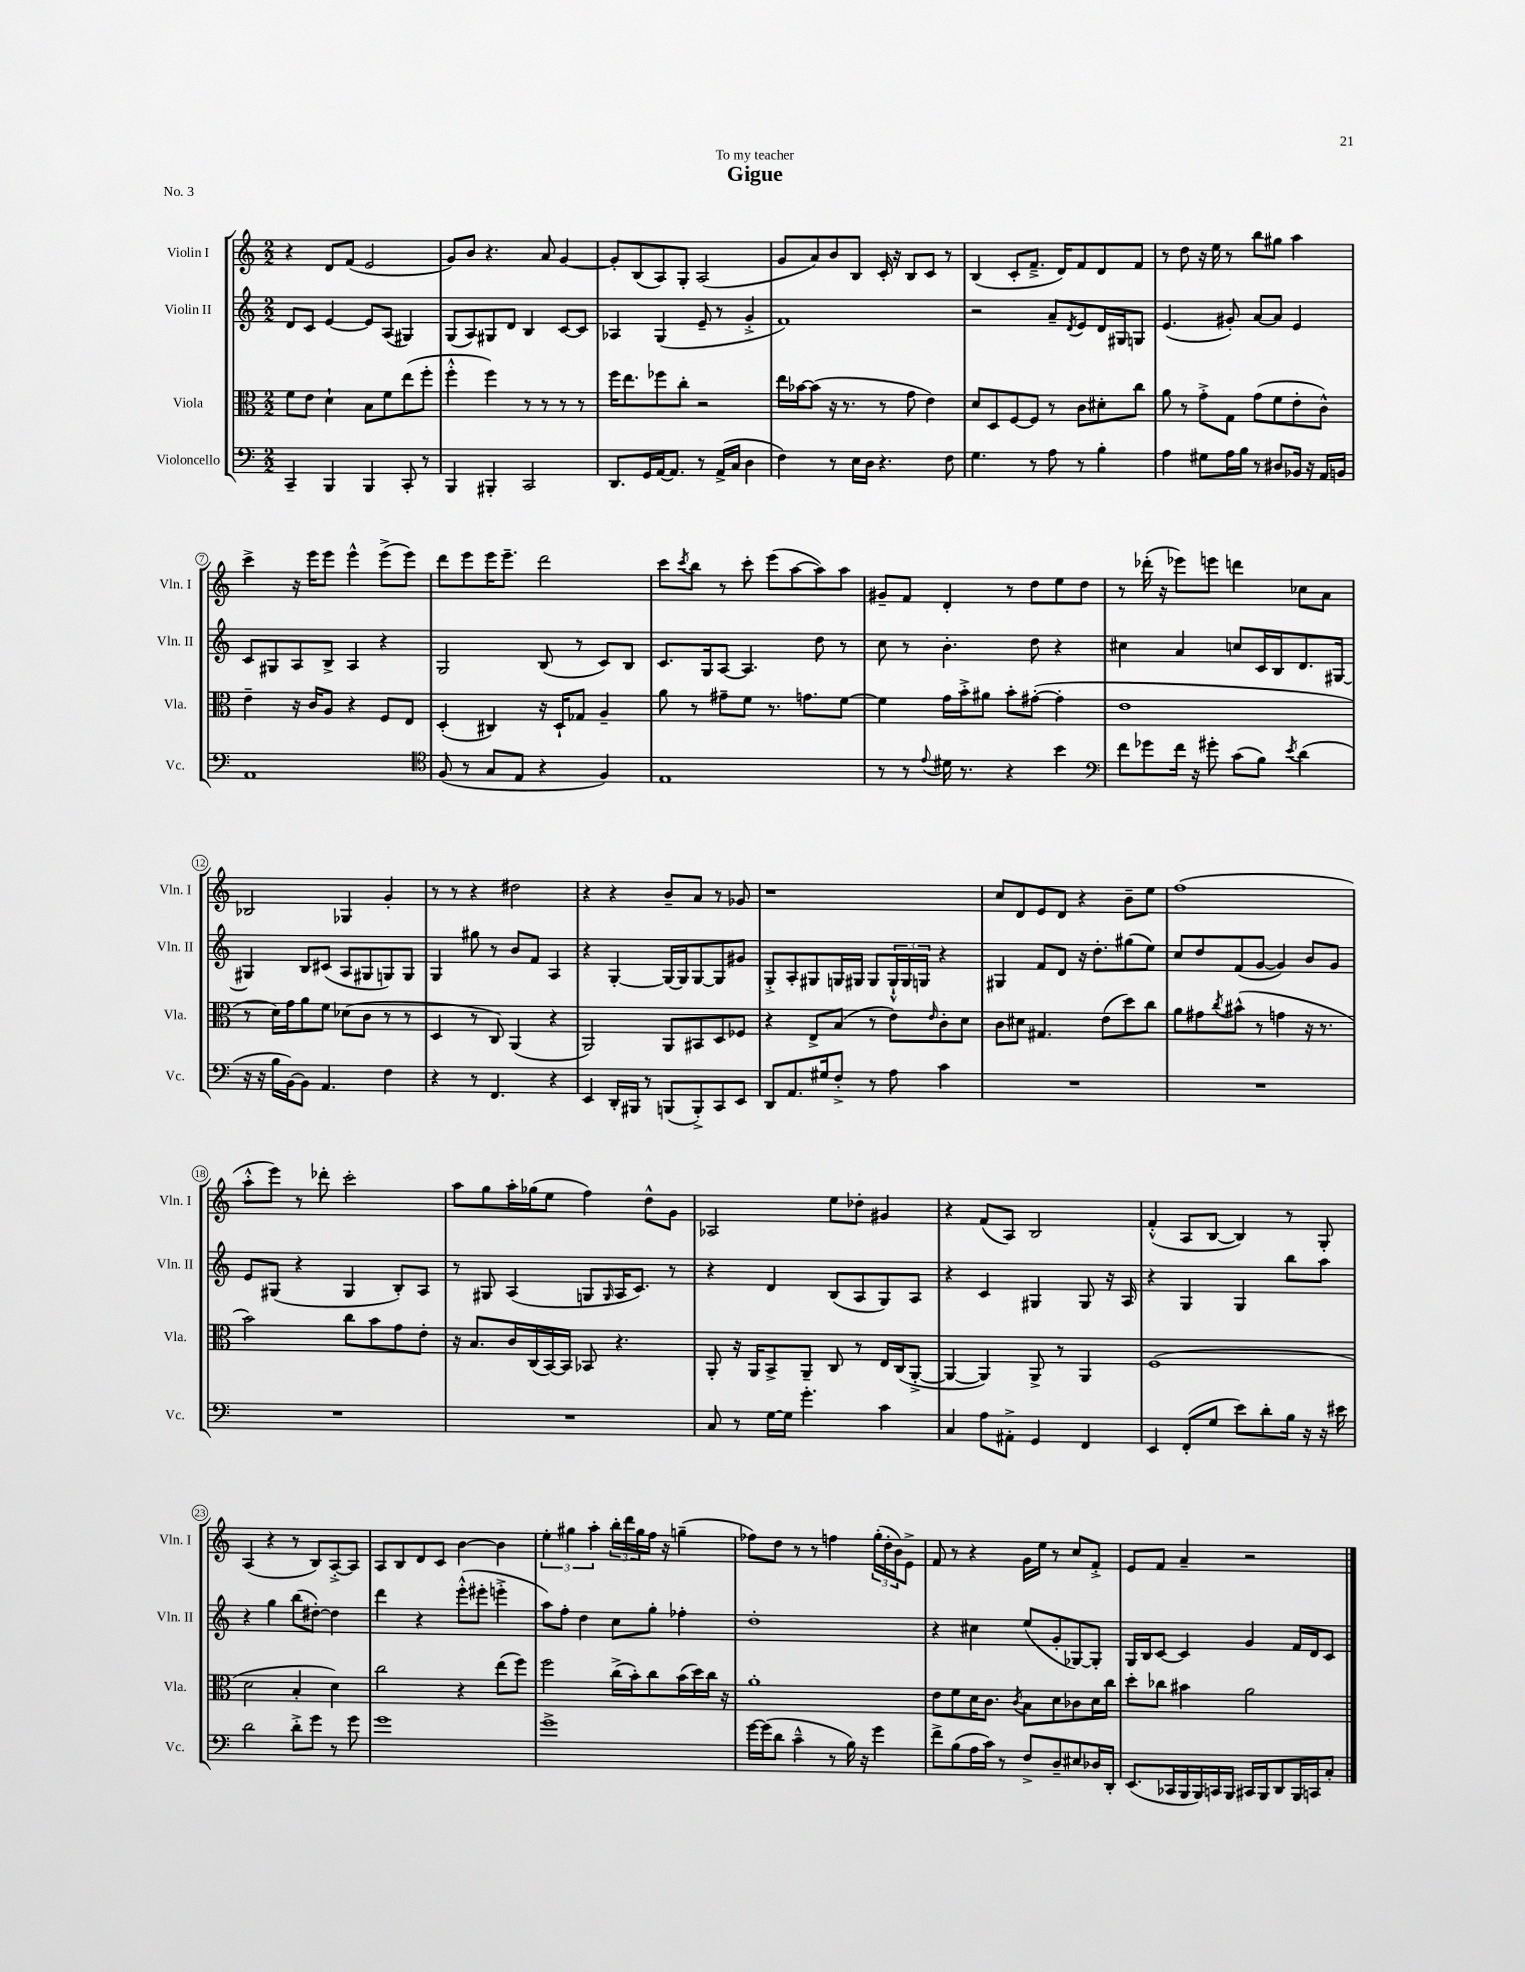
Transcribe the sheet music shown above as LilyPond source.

\header { title = "Gigue" dedication = "To my teacher" piece = "No. 3" }
<<
\new StaffGroup <<
\new Staff = "s0" \with { instrumentName = "Violin I" shortInstrumentName = "Vln. I" } {
    \clef treble \key c \major \numericTimeSignature \time 2/2
    r4 d'8 f'8( e'2 |
    g'8) b'8 r4. a'8 g'4~ |
    g'8-. b8( a8) g8-. a2( |
    g'8 a'8) b'8 b8 c'16-. r16 b8 c'8 r8 |
    b4( c'8-. f'8.---> d'16) f'8 d'8 f'8 |
    r8 d''8 r16 e''16 r8 b''8 gis''8 a''4 |
    c'''4-> r16 e'''16 e'''8 e'''4-^ e'''8->( e'''8) |
    d'''8 e'''8 e'''16 e'''8.-- d'''2 |
    c'''8 \acciaccatura { c'''8 } b''8 r8 c'''8-. e'''8( a''8~ a''8) a''8 |
    gis'8-- f'8 d'4-. r8 d''8 e''8 d''8 |
    r8 des'''16-.( r16 ees'''8) e'''8 d'''4 ces''8 a'8 |
    bes2 ges4 g'4-. |
    r8 r8 r4 dis''2 |
    r4 r4 b'8-- a'8 r8 ges'8 |
    r1 |
    c''8 d'8 e'8 d'8 r4 b'8-- e''8 |
    f''1( |
    a''8-.-^ e'''8) r8 des'''8-. c'''2-. |
    a''8 g''8 a''16-. ges''16( e''8 f''4) d''8-^ g'8 |
    aes2 e''8 des''8-. gis'4 |
    r4 f'8( a8) b2 |
    f'4-.-^( a8 b8~ b4) r8 g8-. |
    a4( r4 r8 b8) a8~-.-> a8 |
    a8 b8 d'8 c'8 b'4~ b'4 |
    \tuplet 3/2 { e''4-. gis''4 a''4-. } \tuplet 3/2 { b''16-. d'''16 gis''16 } f''16 r16 g''4--( |
    fes''8) d''8 r8 r8 f''4 \tuplet 3/2 { g''16-.( d''16-. b'16) } e'8-> |
    f'8 r8 r4 g'16 e''16 r8 c''8 f'8-.-> |
    e'8 f'8 a'4-- r2 \bar "|." |
}
\new Staff = "s1" \with { instrumentName = "Violin II" shortInstrumentName = "Vln. II" } {
    \clef treble \key c \major \numericTimeSignature \time 2/2
    d'8 c'8 e'4~ e'8 a8( gis4) |
    g8( a8) gis8 d'8 b4 c'8~ c'8 |
    aes4 g4( e'8-- r8 g'4-.-> |
    f'1) |
    r2 a'8-- \acciaccatura { d'8 } e'8 d'16 gis16 g8 |
    e'4.( gis'8-.) a'8~ a'8 e'4 |
    c'8 gis8 a8 b8-> a4 r4 |
    g2 b8( r8 c'8) b8 |
    c'8. g16 a8~ a4. d''8 r8 |
    c''8 r8 b'4.-. d''8 r4 |
    cis''4 a'4 c''8 c'16 b16 d'8. gis16~ |
    gis4 b8 cis'8( a8 gis8 g8) g8 |
    g4 gis''8 r8 b'8 f'8 a4 |
    r4 g4~-. g16~ g16 g8~ g8 gis'8 |
    g8-.-> a8-. gis8 g16 gis16 gis8 \tuplet 3/2 { gis16-!-^ gis16 g16 } r4 |
    gis4 f'8 d'8 r16 d''8.-. gis''8( e''8) |
    c''8 d''8 f'8( g'8~ g'4) b'8 g'8 |
    e'8 gis8( r4 gis4 b8-.) a8 |
    r8 gis8 a4( g8 \grace { g16 } a16 c'8.) r8 |
    r4 d'4 b8( a8 g8) a8 |
    r4 c'4 gis4 gis8 r16 a16 |
    r4 g4 g4 b''8 a''8 |
    r4 g''4 b''8( dis''8~-.) dis''4 |
    d'''4 r4 e'''8-.-^( eis'''8-. e'''4-.-> |
    a''8) f''8-. d''4 c''8 g''8-. fes''4-. |
    d''1-. |
    r4 cis''4 e''8( g'8-. ges8~) ges8-. |
    g16 b16 c'8~ c'4 g'4 f'16 d'16 c'8 \bar "|." |
}
\new Staff = "s2" \with { instrumentName = "Viola" shortInstrumentName = "Vla." } {
    \clef alto \key c \major \numericTimeSignature \time 2/2
    f'8 e'8 d'4-! b8 f'8 e''8( f''8-. |
    f''4-.-^ f''4) r8 r8 r8 r8 |
    f''16 e''8. fes''8 c''8-. r2 |
    e''16 bes'16~ bes'8( r16 r8. r8 g'8 e'4) |
    d'8 d8 f8~ f8 r8 c'8 dis'8-. c''8 |
    a'8 r8 g'8-.-> g8 g'8( f'8 e'8-. c'8-^) |
    e'4-- r16 c'16 a8 r4 f8 e8 |
    d4-.( cis4) r16 d16-! ges8 a4-- |
    a'8 r8 gis'8-- f'8 r8. g'8. f'8~ |
    f'4 g'16 b'16-.-> ais'8 b'8-. gis'8~-.( gis'4-. |
    e'1 |
    r8 d'16) g'16 a'8 f'8 des'8( c'8 r8 r8 |
    d4 r8 c8) a,4( r4 |
    a,2) a,8 bis,8 d8 fes8 |
    r4 e8-> b8( r8 e'8) \grace { e'16 } c'8-. d'8 |
    c'8 dis'8 gis4. e'8( d''8) c''8 |
    a'8 gis'8 \acciaccatura { c''8 } bis'8-^( r8 g'4 r16 r8. |
    b'2) c''8 b'8 g'8 e'8-. |
    r16 b8. c'16 c16( b,16~) b,16 bes,8 r4. |
    a,8-. r16 a,16 b,8-> a,8-- c8 r8 e16 c16( a,8~-.-> |
    a,4~ a,4) a,8-> r8 a,4 |
    f1( |
    d'2 b4-. d'4) |
    c''2 r4 e''8( f''8) |
    f''2 c''16->( b'16-.) c''8 b'16( d''16) c''16 r16 |
    a'1-. |
    e'8 f'8 d'16 c'8. \acciaccatura { c'8 } b8 d'8 ces'8 d'16 c''16 |
    d''8-. ces''8 bis'4 a'2 \bar "|." |
}
\new Staff = "s3" \with { instrumentName = "Violoncello" shortInstrumentName = "Vc." } {
    \clef bass \key c \major \numericTimeSignature \time 2/2
    c,4-- b,,4 b,,4 c,8-. r8 |
    b,,4 bis,,4-. c,2 |
    d,8. g,16 a,16~ a,8. r8 a,16->( c16 d4 |
    f4) r8 e16 d16 r4. f8 |
    g4. r8 a8 r8 b4-. |
    a4 gis8 a16 b16 r8 dis8 bes,16 r16 a,16 b,16 |
    a,1 |
    \clef tenor f8( r8 g8 e8 r4 f4) |
    e1 |
    r8 r8 \appoggiatura { e'8 } dis'16 r8. r4 b'4 |
    \clef bass f'8 ges'8 f'16 r16 gis'8-. c'8( b8) \acciaccatura { e'8 } d'4( |
    r16 r16 b16 b,16~) b,8 a,4. f4 |
    r4 r8 f,4. r4 |
    e,4 d,16-. bis,,16 r8 b,,8( b,,8-.->) c,8 e,8 |
    d,8 a,8. gis16 f8-.-> r8 a8 c'4 |
    R1 |
    R1 |
    R1 |
    R1 |
    c8 r8 g16~ g16 g'4.-. c'4 |
    c4 a8 ais,8-.-> g,4 f,4 |
    e,4 f,8-.( g8 e'8) d'8-. b16 r16 r16 eis'16 |
    d'2 d'8-.-> g'8 r8 g'8 |
    g'1 |
    g'1-> |
    g'16~ g'16( d'8 c'4---^ r8 b16) r16 g'4 |
    f'8-> b8( a16 c'16) r8 f8-> d8-- eis8 des16 d,16-. |
    e,8.( ces,16 b,,16 b,,16) c,16 b,,16 cis,16 b,,16 d,8 b,,16 c,16 c8-. \bar "|." |
}
>>
>>
\layout { \context { \Score \override BarNumber.stencil = #(make-stencil-circler 0.1 0.3 ly:text-interface::print) } }
